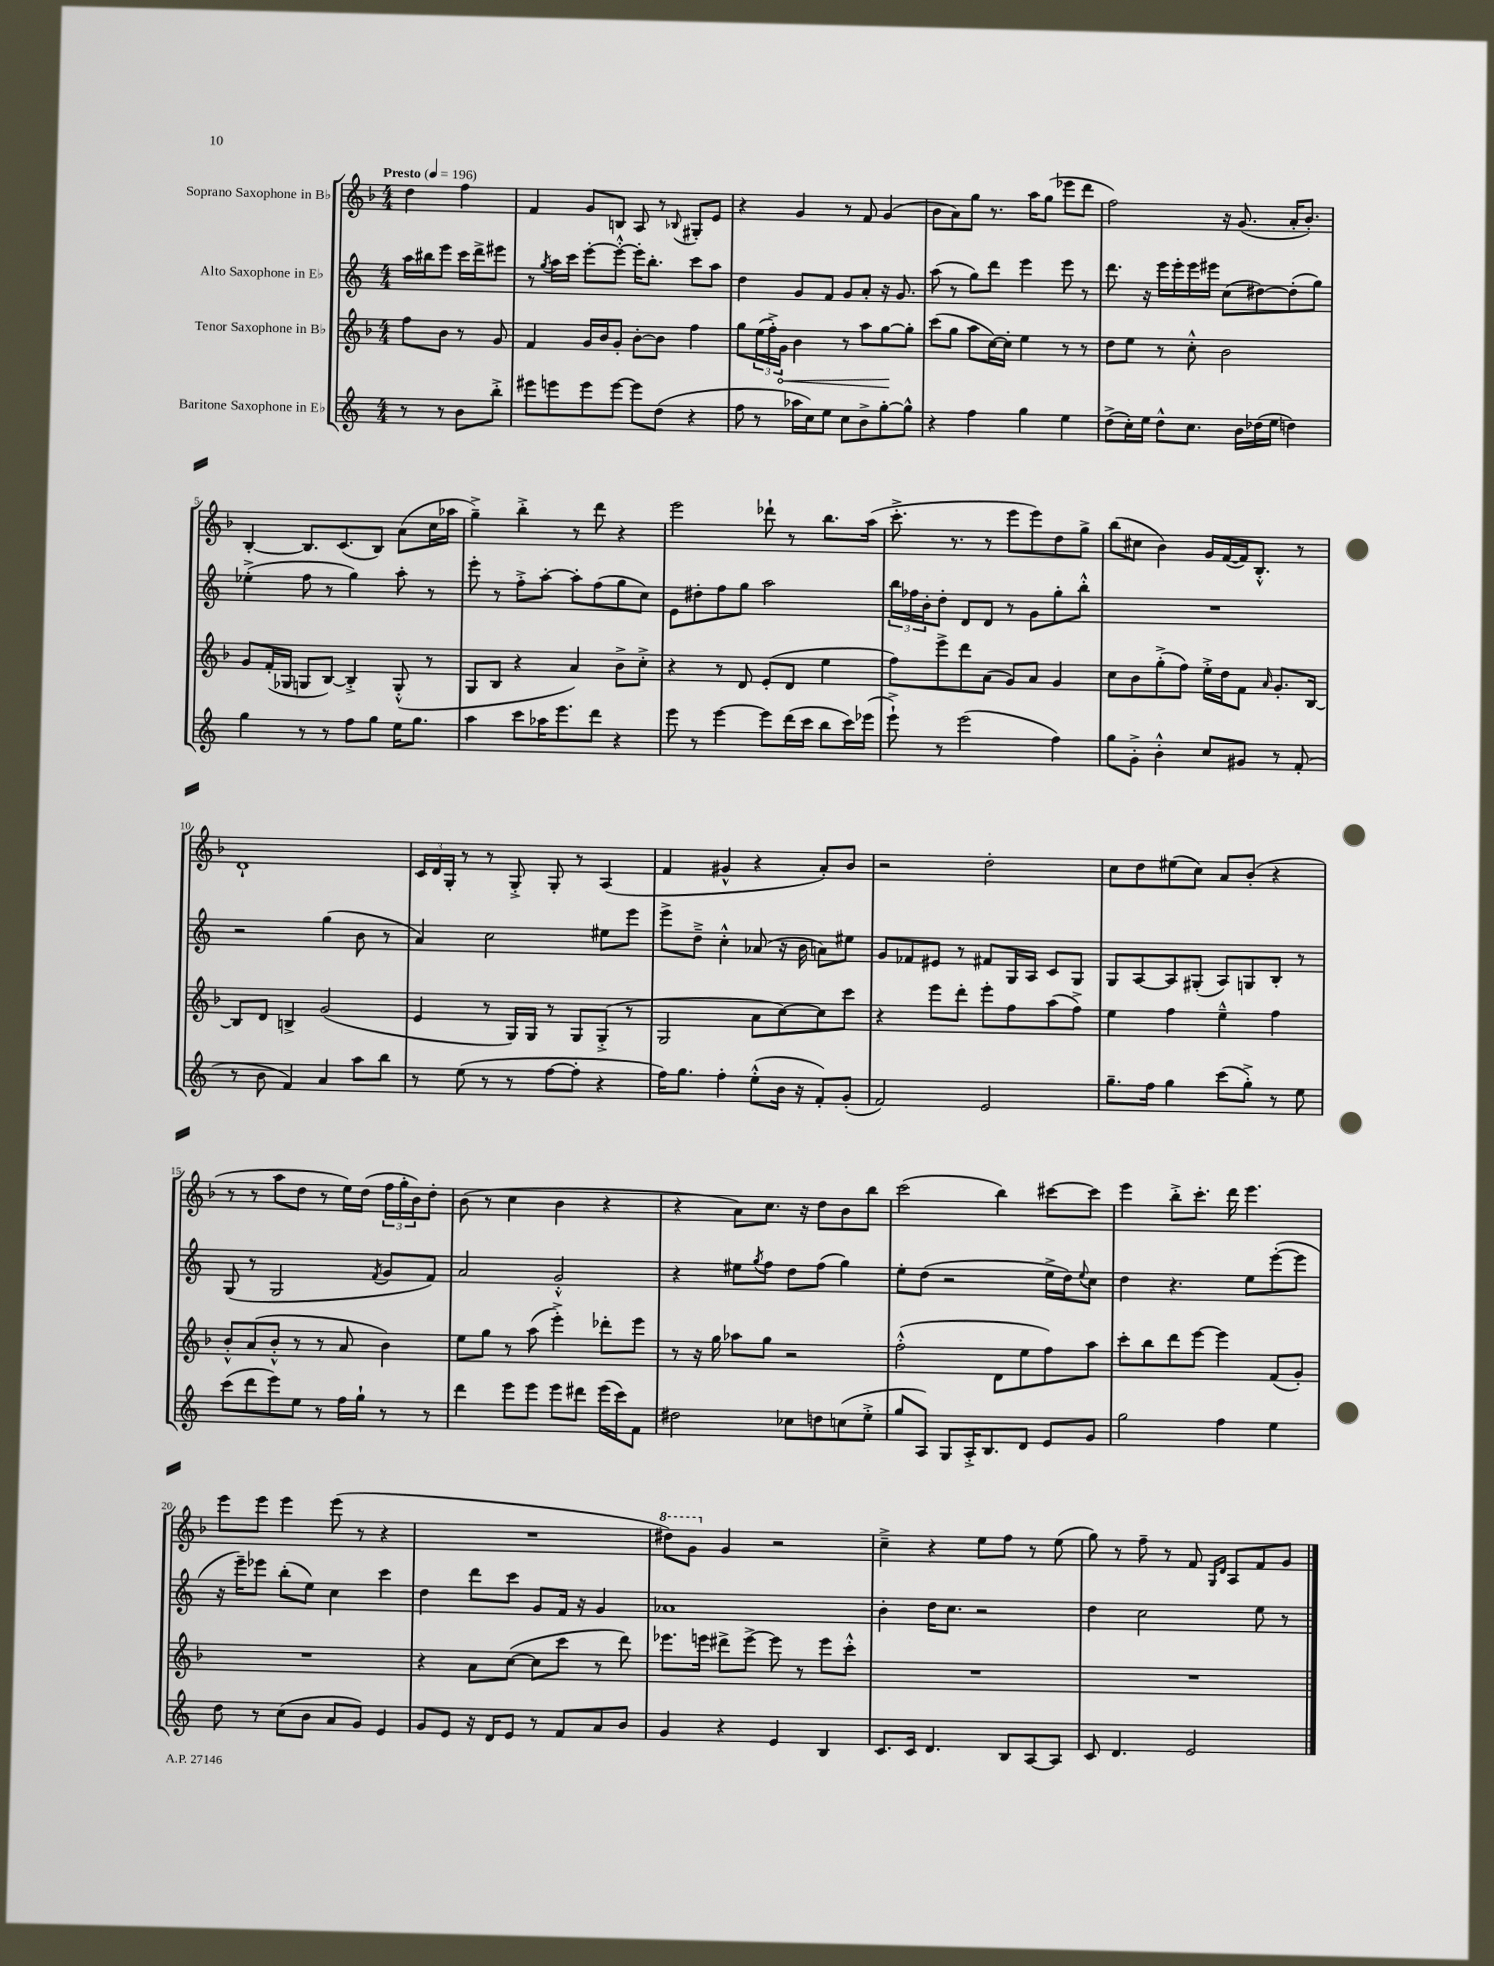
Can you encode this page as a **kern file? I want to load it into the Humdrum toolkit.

**kern	**kern	**dynam	**kern	**kern
*part4	*part3	*part3	*part2	*part1
*staff4	*staff3	*staff3	*staff2	*staff1
*I"Baritone Saxophone in E♭	*I"Tenor Saxophone in B♭	*	*I"Alto Saxophone in E♭	*I"Soprano Saxophone in B♭
*clefG2	*clefG2	*	*clefG2	*clefG2
*k[]	*k[b-]	*	*k[]	*k[b-]
*M4/4	*M4/4	*	*M4/4	*M4/4
*MM196	*MM196	*	*MM196	*MM196
=	=	=	=	=
!	!	!	!	!LO:TX:a:B:t=Presto
8r	8ff\L	.	16aa\LL	4dd\
.	.	.	16bb#X\J	.
8r	8b-\J	.	8eee\J	.
8b\L	8r	.	16ccc\LL	4ff\
.	.	.	16ddd^\J	.
8bb'^\J	8g/	.	8eee#X\J	.
=1	=1	=1	=1	=1
8eee#X\L	4f/	.	8r	4f/
.	.	.	8qgg/	.
8eeen\	.	.	16aa\LL	.
.	.	.	16ccc\JJ	.
8eee\	16g/LL	.	[8eee'\L	8g/L
.	16b-/J	.	.	.
[8eee\J	8g'/J	.	8eee'^^\J_	8Bn/J
8eee\L]	[8b-'\L	.	16eee'\KL]	8A/
.	.	.	8.bb'\J	.
(8dd\J	8b-\J]	.	.	8r
.	.	.	.	8qqB-X/
4r	4ff\	.	8ccc\L	8G#X'/L
.	.	.	8aa\J	8e/J
=2	=2	=2	=2	=2
8ff\	8gg\L	.	4dd\	4r
8r	(24ee\L	.	.	.
.	24ff'^\)	.	.	.
!	!	!LO:HP:b	!	!
.	24g\JJ	<	.	.
16aa-X\LL	4b-\	.	8g/L	4g/
16cc\J)	.	.	.	.
8ee\J	.	.	8f/J	.
8cc\L	8r	.	8g/L	8r
8b^\	8aa\L	.	8a'/J	8f/
[8gg'\	[8gg\	.	16r	(4g/
.	.	.	8.g/	.
8gg^^\J]	8gg'\J]	[	.	.
=3	=3	=3	=3	=3
4r	(8ccc\L	.	(8aa\	8b-\L
.	8gg\J	.	8r	8a\)
4ff\	8aa\L	.	8gg\L)	8gg\J
.	[16cc\L)	.	8ddd\J	8.r
.	16cc'\JJ]	.	.	.
4gg\	4ee\	.	4eee\	.
.	.	.	.	16aa\KL
.	.	.	.	(8gg\J
4ee\	8r	.	8eee\	8eee-X\L
.	8r	.	8r	8ddd\J
=4	=4	=4	=4	=4
(8dd^\L	8dd\L	.	8.ddd\	2ff\)
16cc'\L)	8ee\J	.	.	.
16ee\JJ	.	.	16r	.
8dd^^\L	8r	.	16eee\LL	.
.	.	.	16eee'\	.
8.cc\J	8cc'^^\	.	16eee\	.
.	.	.	16eee#X\JJ	.
.	2b-\	.	(8cc\L	16r
16b\LL	.	.	.	(8.g/
(16dd-X\	.	.	[8dd#X\)	.
16ee\JJ	.	.	.	.
4ddn\)	.	.	(8dd#'\]	16a'/KL
.	.	.	.	8.b-'/J)
.	.	.	8gg\J)	.
!!LO:LB:g=z
=5	=5	=5	=5	=5
4gg\	8g/L	.	(4ee-X'^\	[4B-'/
.	(16f'/L	.	.	.
.	16G-X/JJ	.	.	.
8r	8Gn/L	.	8ff\	8.B-/L]
8r	[8B-/J)	.	8r	.
.	.	.	.	(8.c/
8ff\L	4B-'^/]	.	4gg\)	.
8gg\J	.	.	.	8B-/J)
16ee\KL	(8G'^^/	.	8aa'\	(8a\L
8.gg\J	.	.	.	.
.	8r	.	8r	16cc\L
.	.	.	.	16aa-X\JJ
=6	=6	=6	=6	=6
4aa\	8G/L	.	8eee'\	4gg~^\)
.	8B-/J	.	8r	.
8ccc\L	4r	.	8ff'^\L	4bb-'^\
16aa-X\K	.	.	[8aa'\J	.
8.eee\	.	.	.	.
.	4a/)	.	8aa'\L]	8r
8ddd\J	.	.	(8ff\	8ddd\
4r	8b-^\L	.	8gg\	4r
.	8cc'^\J	.	8cc\J)	.
=7	=7	=7	=7	=7
8eee\	4r	.	8e\L	2eee\
8r	.	.	8dd#X'\	.
[4eee\	8r	.	8ff\	.
.	8d/	.	8gg\J	.
8eee\L]	(8e'/L	.	2aa\	8ddd-X`\
(16ddd\L	8d/J	.	.	8r
16ccc\JJ	.	.	.	.
8bb\L	4ee\	.	.	8.bb-\L
16ccc\L)	.	.	.	.
(16eee-X\JJ	.	.	.	(16aa\Jk
=8	=8	=8	=8	=8
8eee`^\)	8ff\L)	.	24bb\LL	8.ccc'^\
.	.	.	24ff-X\	.
.	.	.	24b'\J	.
8r	8eee^\	.	8dd'\J	.
.	.	.	.	8.r
(2eee\	8ddd\	.	8d/L	.
.	(8a\J	.	8d/J	8r
.	8g/L)	.	8r	8eee\L
.	8a/J	.	8g\L	8eee\)
4ff\)	4g/	.	8gg'\	8dd\
.	.	.	8bb'^^\J	8gg^\J
=9	=9	=9	=9	=9
8gg\L	8cc\L	.	1r	(8bb-\L
8g'^\J	8b-\	.	.	8cc#X\J
4b'^^\	(8gg'^\	.	.	4b-\)
.	8ff\J)	.	.	.
8cc/L	16ee'^\LL	.	.	16g/LL
.	16dd\J	.	.	([16f/
8g#X/J	8f\J	.	.	16f/J])
.	.	.	.	8.B-'^^/J
.	16qqa/	.	.	.
8r	8.g'/L	.	.	.
(8f'/	.	.	.	8r
.	[16B-/Jk	.	.	.
!!LO:LB:g=z
=10	=10	=10	=10	=10
8r	8B-/L]	.	2r	1d`
8b\	8d/J	.	.	.
4f/)	4Bn^/	.	.	.
4a/	(2g/	.	(4gg\	.
8aa\L	.	.	8b\	.
8bb\J	.	.	8r	.
=11	=11	=11	=11	=11
8r	4e/	.	4a/)	24c/LL
.	.	.	.	24d/
.	.	.	.	24G'/JJ
(8ee\	.	.	.	8r
8r	8r	.	2cc\	8r
8r	16G/LL)	.	.	8G'^/
.	16G/JJ	.	.	.
[8ff\L	8r	.	.	8G'/
8ff'\J]	8G/L	.	.	8r
4r	(8G'^/J	.	8ee#X\L	(4A/
.	8r	.	8eee\J	.
=12	=12	=12	=12	=12
16ff\KL)	2G/	.	8eee^\L	4f/
8.gg\J	.	.	.	.
.	.	.	8dd~^\J	.
4ff'\	.	.	4cc'^^\	4g#X^^/
(8ee'^^\L	8a\L	.	(8a-X/	4r
16b\Jk	[8cc\)	.	16r	.
16r	.	.	16b\	.
8f'/L)	8cc\]	.	8an\L)	8a'/L)
(8g'/J	8ccc\J	.	8ee#X\J	8b-/J
=13	=13	=13	=13	=13
2f/)	4r	.	8g/L	2r
.	.	.	8f-X/	.
.	8eee\L	.	8e#X/J	.
.	8ddd'\J	.	8r	.
2e/	8eee'\L	.	8f#X/L	2dd'\
.	8ff\	.	16G/L	.
.	.	.	16A/JJ	.
.	(8aa\	.	8c/L	.
.	8ff^\J)	.	8G/J	.
=14	=14	=14	=14	=14
8.gg~\L	4ee\	.	8G/L	8cc\L
.	.	.	[8A/	8dd\
16ff\Jk	.	.	.	.
4gg\	4ff\	.	8A/]	(8ee#X\
.	.	.	(8G#X'/J	8cc\J)
(8ccc\L	4ee~^^\	.	8A/L)	8a/L
8gg'^\J)	.	.	8Gn/	(8b-'/J
8r	4ff\	.	8B'/J	4r
8ee\	.	.	8r	.
!!LO:LB:g=z
=15	=15	=15	=15	=15
(8ccc\L	8b-'^^/L	.	(8G/	8r
8ddd\	(8a/	.	8r	8r
8eee\)	8b-'^^/J	.	2G/	8aa\L
8ee\J	8r	.	.	8dd\J
8r	8r	.	.	8r
16ff\LL	8a/	.	.	16ee\LL)
16gg`\JJ	.	.	.	(16dd\JJ
.	.	.	8qf/	.
8r	4b-\)	.	8g/L	24ff\LL
.	.	.	.	24gg'\
.	.	.	.	24b-\J)
8r	.	.	8f/J)	8dd'\J
=16	=16	=16	=16	=16
4ddd\	8ee\L	.	2a/	(8b-\
.	8gg\J	.	.	8r
8eee\L	8r	.	.	4cc\
8eee\J	(8aa\	.	.	.
8eee\L	4eee'^\)	.	2g'^^/	4b-\
8ddd#X\J	.	.	.	.
(16eee\LL	8ddd-X'\L	.	.	4r
16ccc\J)	.	.	.	.
8f\J	8eee\J	.	.	.
=17	=17	=17	=17	=17
2dd#X\	8r	.	4r	4r
.	16r	.	.	.
.	16gg\	.	.	.
.	8aa-X\L	.	8ee#X\L	8a\L)
.	.	.	8qgg/	.
.	8gg\J	.	8ff\J	8.cc\J
8cc-X\L	2r	.	8dd\L	.
.	.	.	.	16r
8ddn\	.	.	(8ff\J	8dd\L
(8ccn\	.	.	4gg\)	8b-\
8ee'^\J	.	.	.	8bb-\J
=18	=18	=18	=18	=18
8gg/L	(2ff'^^\	.	8ee'\L	(2ccc\
8A/J)	.	.	(8dd\J	.
8G/L	.	.	2r	.
16A'^/K	.	.	.	.
8.B/	.	.	.	.
.	8d\L	.	.	4bb-\)
8d/J	8ee\	.	.	.
8e/L	8ff\)	.	16ee^\LL	[8ccc#X\L
.	.	.	16dd\J)	.
.	.	.	8qqee/	.
8g/J	8aa\J	.	8cc\J	8ccc#\J]
=19	=19	=19	=19	=19
2gg\	8ccc'\L	.	4dd\	4eee\
.	8bb-\	.	.	.
.	8ddd\	.	4.r	8bb-'^\L
.	[8eee\J	.	.	8.ccc'\J
4ff\	4eee\]	.	.	.
.	.	.	.	16ddd\
.	.	.	8ee\L	4.eee\
4ee\	(8f/L	.	([8eee'\	.
.	8g'/J)	.	8eee\J]	.
!!LO:LB:g=z
=20	=20	=20	=20	=20
8dd\	1r	.	16r	8eee\L
.	.	.	16eee~\KL)	.
8r	.	.	8eee-X\J	8eee\J
(8cc\L	.	.	(8bb'\L	4eee\
8b\J	.	.	8ee\J)	.
8a/L	.	.	4cc\	(8eee\
8g/J)	.	.	.	8r
4e/	.	.	4ccc\	4r
=21	=21	=21	=21	=21
8g/L	4r	.	4dd\	1r
8e/J	.	.	.	.
16r	8a\L	.	8ddd\L	.
16d/KL	.	.	.	.
8e/J	([8cc\J	.	8ccc\J	.
8r	8cc\L]	.	8g/L	.
8f/L	8ccc\J	.	16f/Jk	.
.	.	.	16r	.
8a/	8r	.	4g/	.
8b/J	8ddd\)	.	.	.
=22	=22	=22	=22	=22
*	*	*	*	*8va
4g/	8.eee-X\L	.	1a-X	8ddd#X\L)
.	.	.	.	8gg\J
.	16eeen\Jk	.	.	.
*	*	*	*	*X8va
4r	8ddd#X^\L	.	.	4g/
.	[8eee^\J	.	.	.
4e/	8eee\]	.	.	2r
.	8r	.	.	.
4B/	8eee\L	.	.	.
.	8ccc'^^\J	.	.	.
=23	=23	=23	=23	=23
8.c/L	1r	.	4b'\	4cc~^\
16c/Jk	.	.	.	.
4.d/	.	.	16dd\KL	4r
.	.	.	8.cc\J	.
.	.	.	2r	8ee\L
8B/L	.	.	.	8ff\J
[8A/	.	.	.	8r
8A/J]	.	.	.	(8ee\
=24	=24	=24	=24	=24
8c/	1r	.	4dd\	8gg\)
4.d/	.	.	.	8r
.	.	.	2cc\	8ff~\
.	.	.	.	8r
2e/	.	.	.	8f/
.	.	.	.	16qqG/LL
.	.	.	.	16qqd/JJ
.	.	.	.	8A/L
.	.	.	8ee\	8f/
.	.	.	8r	8g/J
==	==	==	==	==
*-	*-	*-	*-	*-
